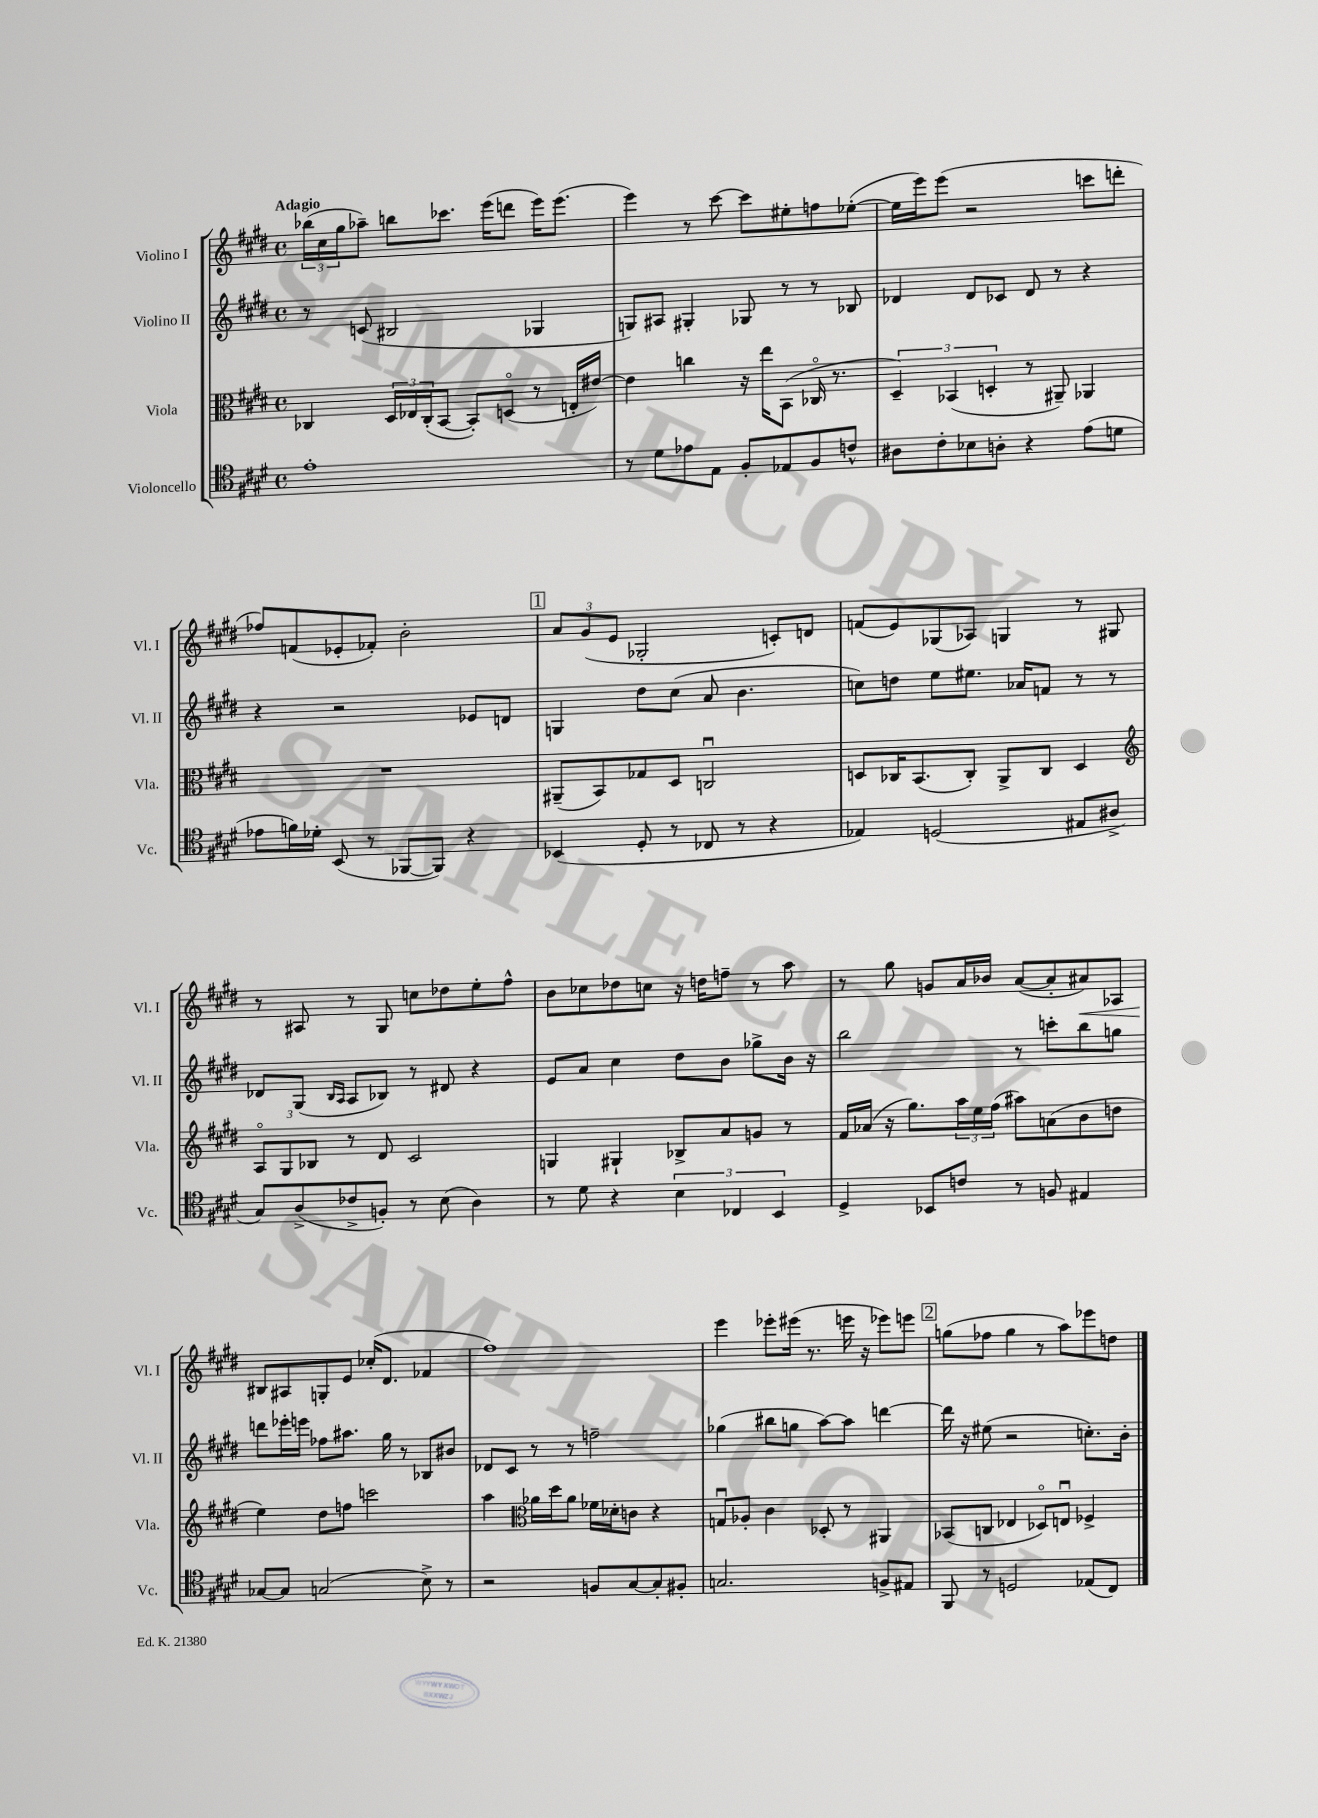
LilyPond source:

<<
\new StaffGroup <<
\new Staff = "s0" \with { instrumentName = "Violino I" shortInstrumentName = "Vl. I" } {
    \clef treble \key e \major \defaultTimeSignature \time 4/4 \tempo "Adagio"
    \tuplet 3/2 { bes''16( cis''16 gis''16 } aes''8--) b''8 ces'''8. e'''16( d'''8 e'''16) e'''8.( |
    e'''4) r8 cis'''8~ cis'''8 eis''8-. f''8 ees''8~-.( |
    ees''16 e'''16) e'''8( r2 c'''8 d'''8-. |
    fes''8) f'8( ees'8-. fes'8-.) b'2-. |
    \mark \markup { \box "1" } \tuplet 3/2 { a'8 gis'8( e'8 } ges2-. c'8-.) d'8 |
    f'8( e'8) ges8( aes8) g4 r8 gis8 |
    r8 ais8 r8 gis8 c''8 des''8 e''8-. fis''8-^ |
    b'8 ces''8 des''8 c''8 r16 d''16 f''8-- r8 a''8 |
    r8 gis''8 g'8 a'16 bes'16 a'8~( a'8-. ais'8\<) aes8 |
    bis8\! ais8 g8-. e'8 ces''16-.( dis'8. fes'4 |
    fis''1) |
    e'''4 ees'''8-. eis'''16( r8. e'''16 r16 ees'''8) e'''8 |
    \mark \markup { \box "2" } g''8( fes''8 g''4 r8 a''8) ees'''8 d''8 \bar "|." |
}
\new Staff = "s1" \with { instrumentName = "Violino II" shortInstrumentName = "Vl. II" } {
    \clef treble \key e \major \defaultTimeSignature \time 4/4
    r8 c'8( bis2 ges4 |
    g8) ais8 gis4-. ges8 r8 r8 bes8 |
    des'4 des'8 ces'8 des'8 r8 r4 |
    r4 r2 ees'8 d'8 |
    \mark \markup { \box "1" } g4 dis''8 cis''8( a'8 b'4. |
    c''8) d''8 e''8 eis''8. aes'16 f'8 r8 r8 |
    des'8 gis8( \grace { b16 a16 } a8 bes8) r8 dis'8 r4 |
    e'8 a'8 cis''4 dis''8 b'8 ges''8-> b'16 r16 |
    b''2 r8 c'''8-. b''8 g''8 |
    d'''8 ees'''16-. e'''16 fes''8 ais''8. gis''16 r8 bes8 bis'8 |
    des'8 cis'8 r8 r8 f''2-- |
    ges''4( bis''8 g''8 a''8~) a''8 d'''4~ |
    \mark \markup { \box "2" } d'''16 r16 eis''8( r2 c''8.-.) b'16-. \bar "|." |
}
\new Staff = "s2" \with { instrumentName = "Viola" shortInstrumentName = "Vla." } {
    \clef alto \key e \major \defaultTimeSignature \time 4/4
    ces4 \tuplet 3/2 { dis16 ees16 ces16-.( } b,8~ b,8-.) d8\flageolet( r8 e16-. eis'16~) |
    eis'4 c''4 r16 e''16 b,8( ces16\flageolet r8. |
    \tuplet 3/2 { dis4--) bes,4( d4-. } r8 ais,8--) aes,4 |
    R1 |
    \mark \markup { \box "1" } ais,8--( b,8) ges8 dis8 c2\downbow |
    d8 ces16 b,8.( ces8-.) a,8-> ces8 d4 |
    \clef treble \tuplet 3/2 { a8\flageolet gis8 bes8 } r8 dis'8 cis'2 |
    g4 gis4-! bes8-> a'8 g'8 r8 |
    fis'16 aes'16( r16 gis''8.) \tuplet 3/2 { a''16 e''16 fis''16( } ais''8) a'8( b'8 d''8 |
    e''4) dis''8 f''8 c'''2 |
    a''4 \clef alto aes'16 dis''16 aes'8 fes'16 des'16-. c'8 r4 |
    g8\downbow aes8-. cis'4 des8-. r8 ais,4 |
    \mark \markup { \box "2" } bes,8( c8 ees4 des8\flageolet) e8\downbow fes4-> \bar "|." |
}
\new Staff = "s3" \with { instrumentName = "Violoncello" shortInstrumentName = "Vc." } {
    \clef tenor \key e \major \defaultTimeSignature \time 4/4
    e'1-. |
    r8 dis'8 ees'8 e8 fis8-. ees8 fis8 c'8-^ |
    ais8 cis'8-. bes8 a8-. r4 e'8( d'8 |
    ees'8 f'16) des'16-. b,8( r8 fes,8~ fes,8) r4 |
    \mark \markup { \box "1" } bes,4( dis8-. r8 ces8 r8 r4 |
    ees4) d2( eis8 ais8-> |
    gis8) a8->( ces'8-> f8-.) r8 b8( a4) |
    r8 dis'8 r4 \tuplet 3/2 { b4 ces4 b,4 } |
    dis4-> bes,8 c'8 r8 f8 eis4 |
    ges8~ ges8 g2( b8->) r8 |
    r2 f8 gis8~ gis8-. fis8-. |
    g2. f8-> eis8 |
    \mark \markup { \box "2" } fis,8 r8 d2 ees8( cis8) \bar "|." |
}
>>
>>
\layout { \context { \Score \remove "Bar_number_engraver" } }
